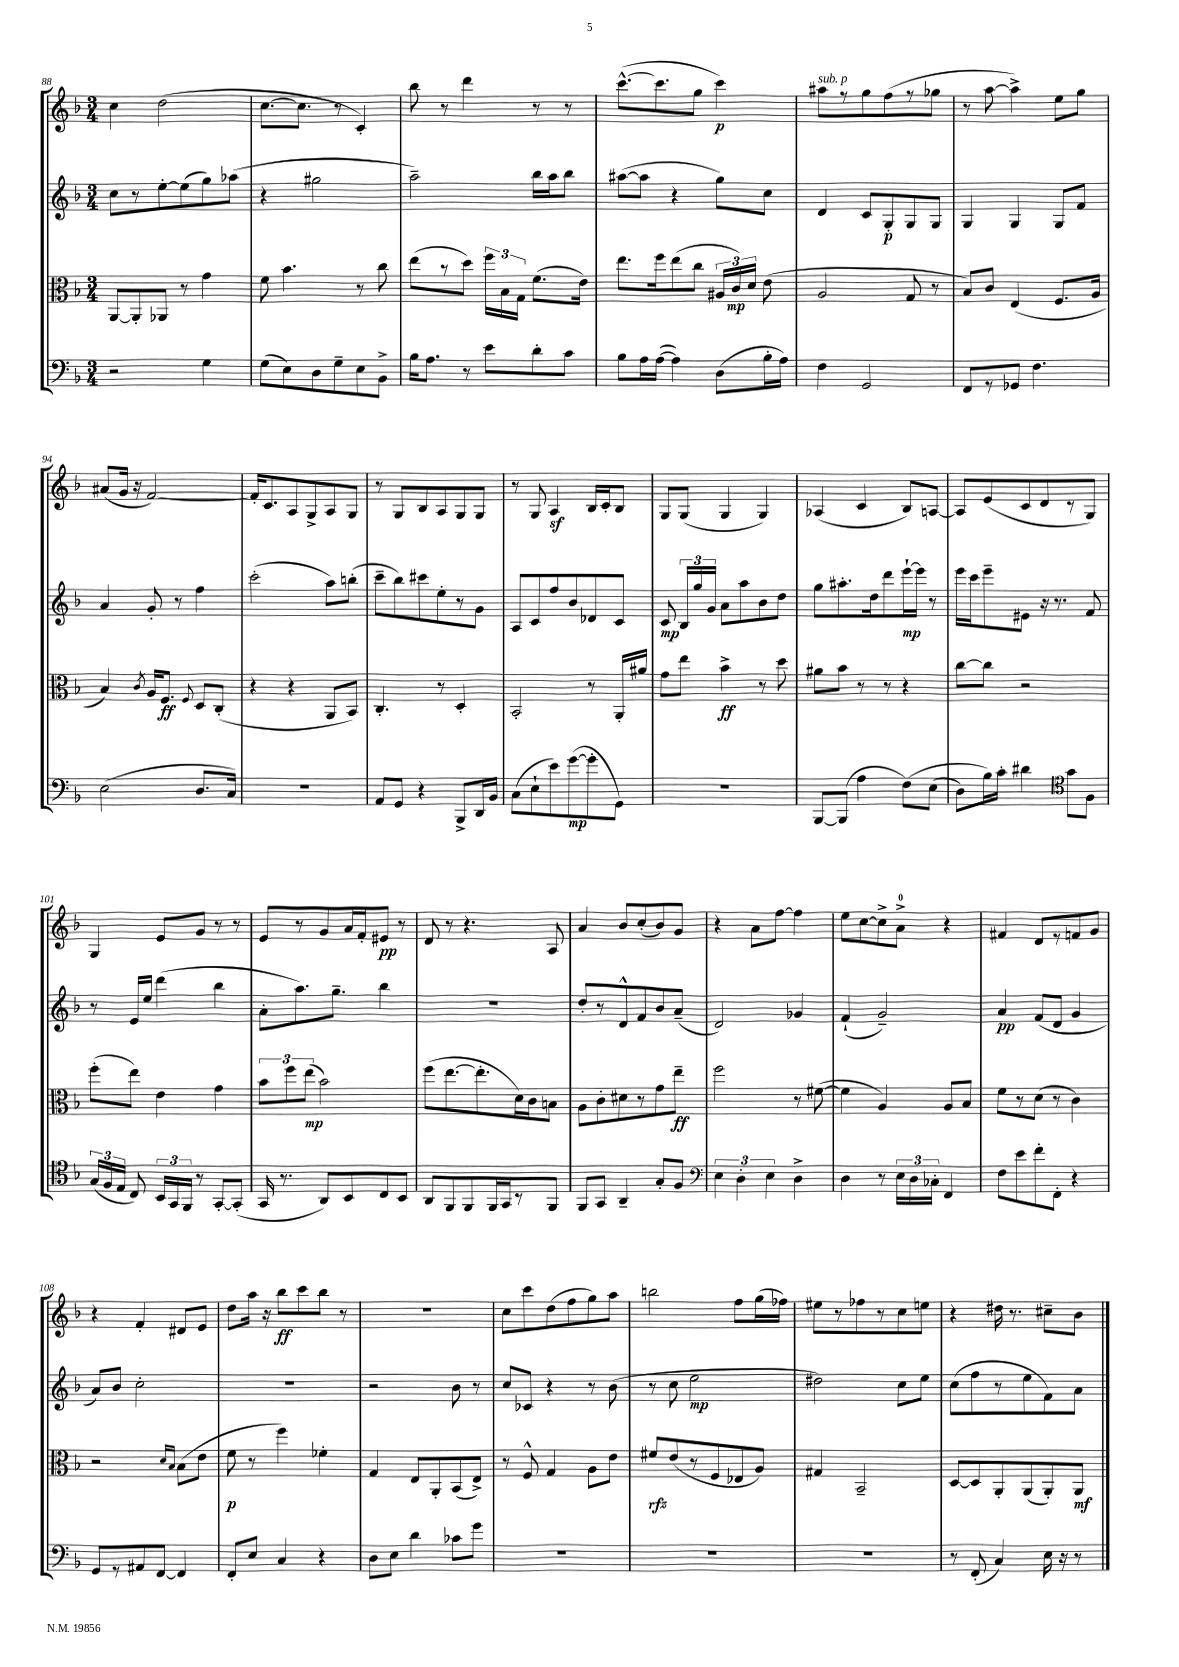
<<
\new StaffGroup <<
\new Staff = "s0" {
    \clef treble \key f \major \numericTimeSignature \time 3/4
    \autoBeamOff c''4 d''2( |
    c''8.[~ c''8.] r8 c'4-.) |
    bes''8 r8 d'''4 r8 r8 |
    c'''8.[~-^( c'''8. g''8] c'''4\p) |
    ais''8[^\markup { \italic "sub. p" } r8 g''8 f''8( r8 ges''8] |
    r8 a''8~ a''4->) e''8[ g''8] |
    ais'8[( g'16] r16 f'2~) |
    f'16[-. c'8. a8 g8-> a8 g8] |
    r8 g8[ bes8 a8 g8 g8] |
    r8 g8 a4\sf bes16[ c'16-. bes8] |
    g8[ g8]( g4 g4) |
    aes4( c'4 bes8[) a8]~ |
    a8[ e'8( c'8 d'8 r8 g8]) |
    g4 e'8[ g'8] r8 r8 |
    e'8[ r8 g'8 a'16 f'16-. eis'8]\pp r8 |
    d'8 r8 r4. a8 |
    a'4 bes'8[ c''8-.( bes'8) g'8] |
    r4 a'8[ f''8]~ f''4 |
    e''8[ c''8~ c''8-> a'8]-0-> r4 |
    fis'4 d'8[ r8 f'8 g'8] |
    r4 f'4-. dis'8[ e'8] |
    d''8[ a''16] r16 bes''8[\ff c'''8 bes''8] r8 |
    R2. |
    c''8[ c'''8 d''8( f''8 g''8) a''8] |
    b''2 f''8[ g''16( fes''16]) |
    eis''8[ r8 fes''8 r8 c''8 e''8] |
    r4 dis''16 r8. cis''8[-- bes'8] \bar "|." |
}
\new Staff = "s1" {
    \clef treble \key f \major \numericTimeSignature \time 3/4
    \autoBeamOff c''8[ r8 e''8~-. e''8( g''8) aes''8]( |
    r4 gis''2 |
    a''2--) bes''16[ a''16 bes''8] |
    ais''8[~( ais''8] r4 g''8[) c''8] |
    d'4 c'8[ g8-.\p g8 g8] |
    g4 g4 g8[ f'8] |
    a'4 g'8-. r8 f''4 |
    c'''2-.( a''8[) b''8]-.( |
    c'''8[-- bes''8) cis'''8 e''8-. r8 g'8] |
    a8[ c'8 f''8 bes'8 des'8 c'8] |
    c'8\mp \tuplet 3/2 { bes16[ g''16 g'16] } a'8[ a''8 bes'8 d''8] |
    g''8[ ais''8.-. d''16 d'''8 e'''16~-!\mp e'''16] r8 |
    e'''16[ c'''16 e'''8-- eis'8] r16 r8. f'8 |
    r8 e'16[ e''16] d'''4( bes''4 |
    a'8[-. a''8.) g''8.]-- bes''4 |
    R2. |
    d''8[-. r8 d'8-^ f'8 bes'8 a'8]--( |
    d'2) ges'4 |
    f'4-!( g'2--) |
    a'4\pp f'8[( d'8] g'4 |
    a'8[) bes'8] c''2-. |
    R2. |
    r2 bes'8 r8 |
    c''8[ ces'8] r4 r8 bes'8( |
    r8 c''8 e''2\mp |
    dis''2) c''8[ e''8] |
    c''8[( f''8 r8 e''8 f'8) a'8] \bar "|." |
}
\new Staff = "s2" {
    \clef alto \key f \major \numericTimeSignature \time 3/4
    \autoBeamOff a,8[~ a,8-. aes,8] r8 g'4 |
    f'8 bes'4. r8 c''8 |
    e''8[( r8 d''8]) \tuplet 3/2 { f''16[ bes16 g16] } f'8.[( e'16]) |
    e''8.[ f''16 e''8( c''8] \tuplet 3/2 { ais16[ c'16\mp) d'16] } e'8( |
    a2 g8 r8 |
    bes8[) c'8] e4( f8.[ a16] |
    bes4) \acciaccatura { c'8 } a16[ f8.]\ff \appoggiatura { f8 } d8[ c8]-.( |
    r4 r4 a,8[ bes,8]) |
    c4.-. r8 d4-. |
    bes,2-. r8 a,16[-. ais'16] |
    g'8[ e''8] bes'4->\ff r8 d''8 |
    ais'8[ bes'8] r8 r8 r4 |
    c''8[~ c''8] r2 |
    f''8[-.( e''8]) e'4 g'4 |
    \tuplet 3/2 { bes'8[ f''8 e''8]\mp( } bes'2) |
    f''8[( e''8.~ e''8.-. d'16) c'16 b8] |
    a8[ c'8-. dis'8 r8 g'8 e''8]--\ff |
    f''2 r8 fis'8~( |
    fis'4 a4) a8[ bes8] |
    f'8[ r8 d'8]( r8 c'4) |
    r2 \grace { d'16[ bes16] } bes8[( e'8] |
    f'8\p r8 f''4) fes'4-. |
    g4 e8[ a,8-. bes,8( e8]->) |
    r8 f8-^ g4 a8[ e'8] |
    fis'8[\rfz e'8( r8 f8 ees8 a8]) |
    gis4 bes,2-- |
    d8[~ d8 a,8-. a,8( a,8-.) a,8]\mf \bar "|." |
}
\new Staff = "s3" {
    \clef bass \key f \major \numericTimeSignature \time 3/4
    \autoBeamOff r2 g4 |
    g8[( e8) d8 g8-- e8 bes,8]-> |
    bes16[ a8.] r8 e'8[ d'8-. c'8] |
    bes8[ a16 a16]~( a4) d8[( bes16-. a16]) |
    f4 g,2 |
    f,8[ r8 ges,8] f4. |
    e2( d8.[ c16]) |
    R2. |
    a,8[ g,8] r4 bes,,8[-> d,16 bes,16] |
    c8[( e8-! e'8) g'8~\mp( g'8-. g,8]) |
    R2. |
    bes,,8[~ bes,,8]( a4 f8[)\( e8]( |
    d8[) bes16\) c'16]-. dis'4 \clef tenor g'8[ f8] |
    \tuplet 3/2 { g16[( f16 e16] } c8) \tuplet 3/2 { bes,16[ g,16 f,16] } r8 g,8[~-. g,8]-.( |
    g,16 r8. a,8[) bes,8 c8 bes,8] |
    a,8[ f,8 f,8 f,16 g,16 r8 f,8] |
    f,8[ g,8] a,4-- g8[-. f8] |
    \clef bass \tuplet 3/2 { e4 d4-. e4 } d4-> |
    d4 r8 \tuplet 3/2 { e16[ d16 ces16]-. } f,4 |
    f8[ e'8 f'8-. f,8]-. r4 |
    g,8[ r8 ais,8 f,8]~ f,4 |
    f,8[-. e8] c4 r4 |
    d8[ e8] d'4 ces'8[ g'8] |
    R2. |
    R2. |
    R2. |
    r8 f,8-.( c4) e16 r16 r8 \bar "|." |
}
>>
>>
\layout { \context { \Score currentBarNumber = #88 } }
